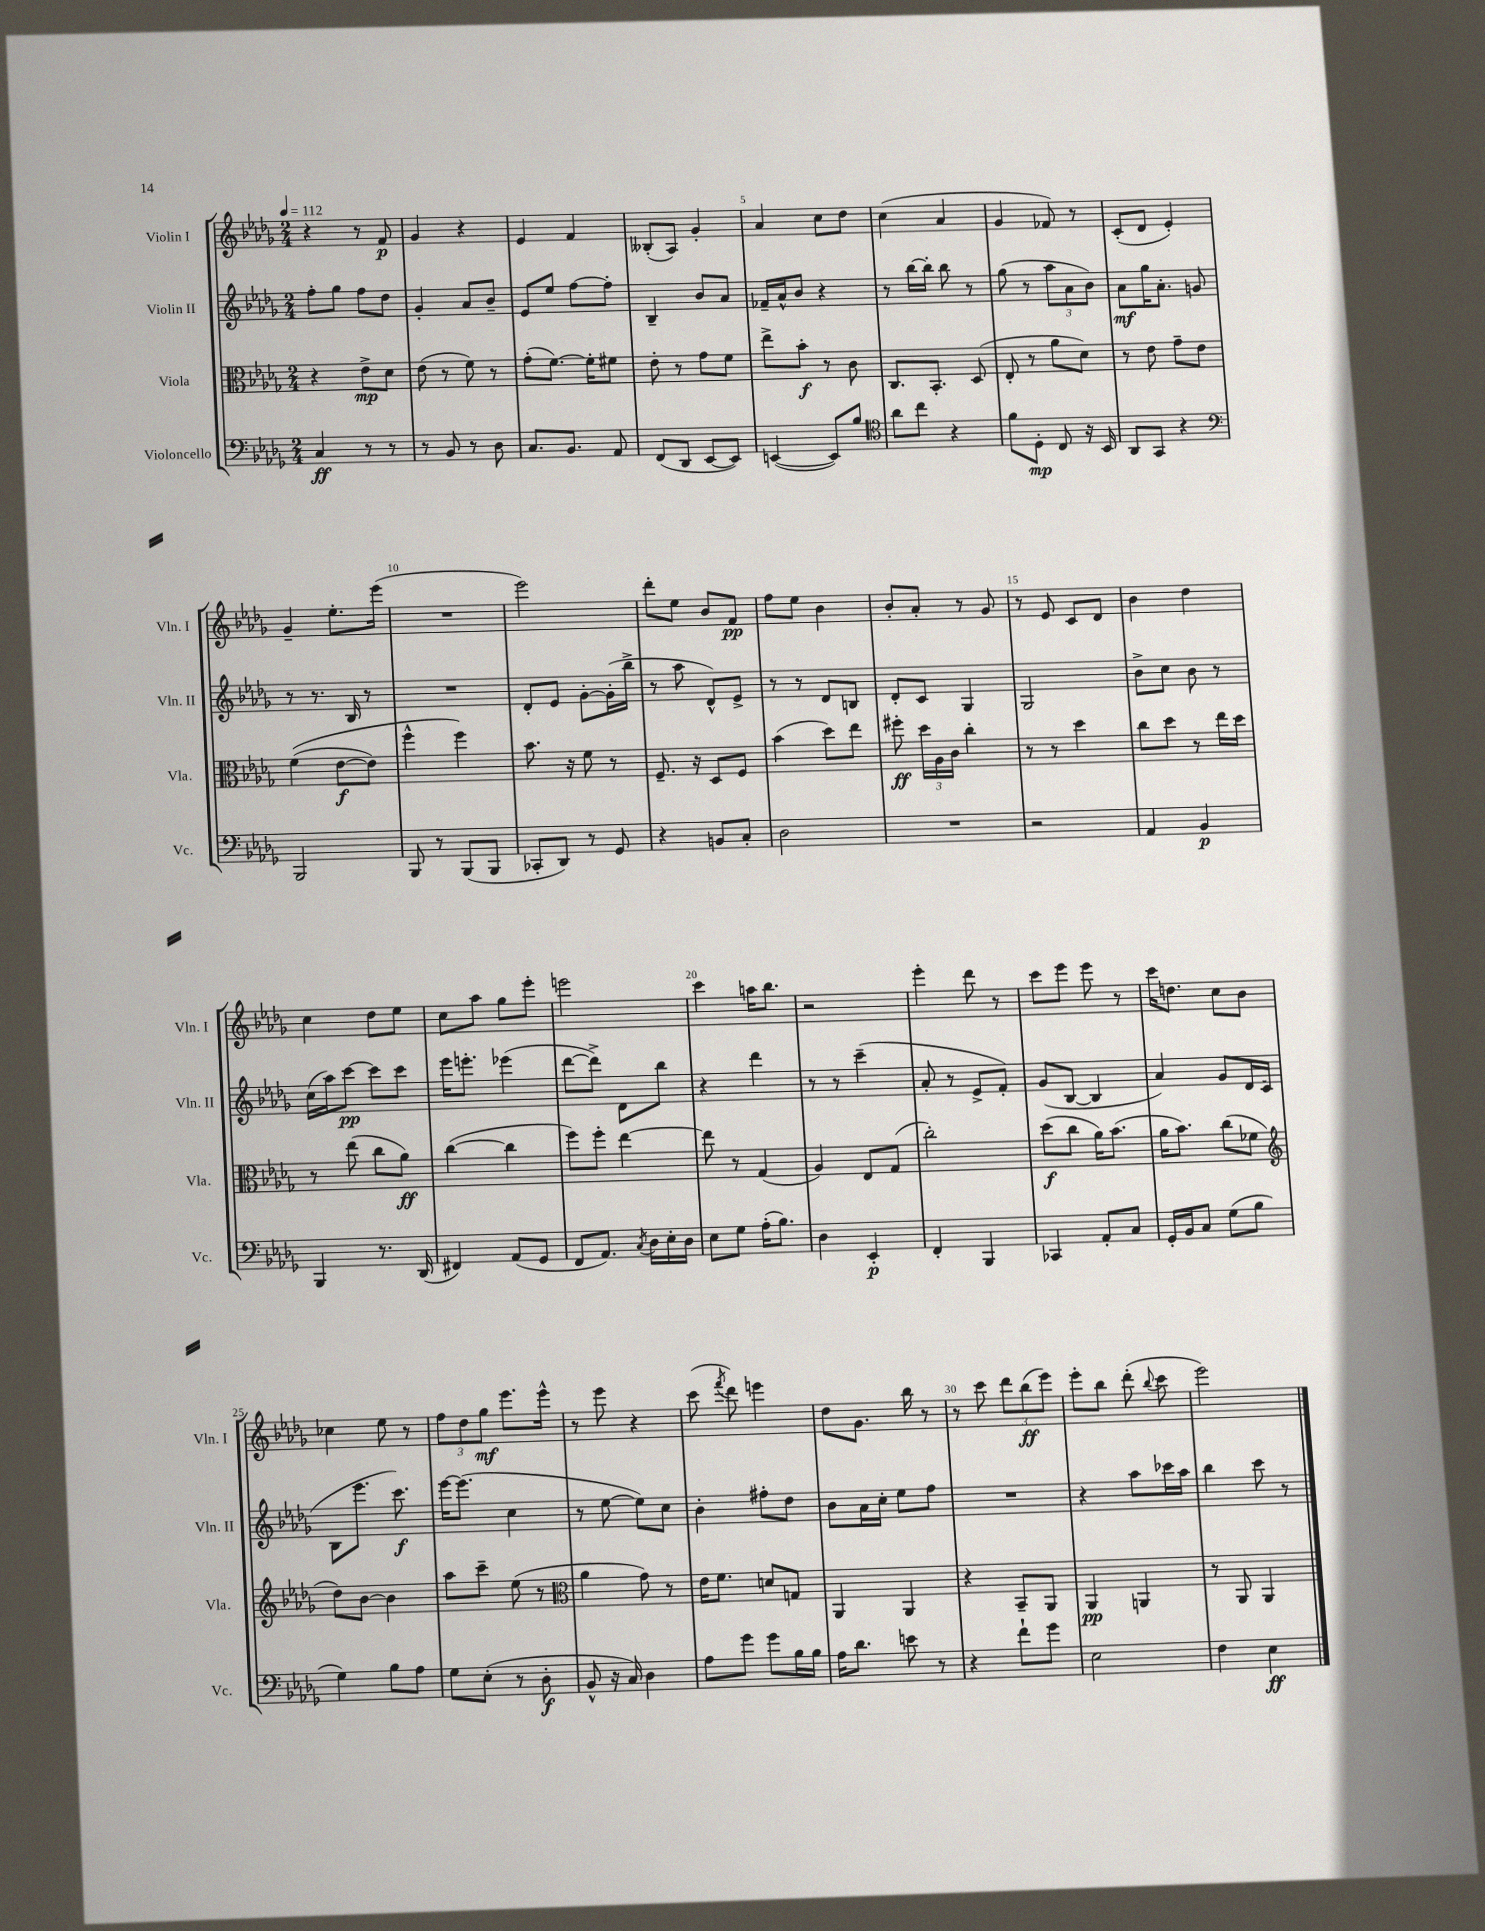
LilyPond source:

<<
\new StaffGroup <<
\new Staff = "s0" \with { instrumentName = "Violin I" shortInstrumentName = "Vln. I" } {
    \clef treble \key des \major \numericTimeSignature \time 2/4 \tempo 4 = 112
    \autoBeamOff r4 r8 f'8\p |
    ges'4 r4 |
    ees'4 f'4 |
    beses8[-.( aes8]) ges'4-. |
    aes'4 c''8[ des''8] |
    c''4( aes'4 |
    ges'4 fes'8) r8 |
    c'8[-.( des'8] ees'4-.) |
    ges'4-- ees''8.[-. ees'''16]( |
    R2 |
    ees'''2) |
    des'''8[-. ees''8] bes'8[ f'8]\pp |
    f''8[ ees''8] bes'4 |
    bes'8[-. aes'8]-. r8 ges'8 |
    r8 ees'8 c'8[ des'8] |
    bes'4 des''4 |
    c''4 des''8[ ees''8] |
    c''8[ aes''8] ges''8[ ees'''8]-. |
    e'''2 |
    c'''4 a''16[ bes''8.] |
    r2 |
    ees'''4-. des'''8 r8 |
    c'''8[ ees'''8] ees'''8 r8 |
    c'''16[ d''8.] c''8[ bes'8] |
    ces''4 ees''8 r8 |
    \tuplet 3/2 { f''8[ des''8 ges''8]\mf } ees'''8.[ ees'''16]-^ |
    r8 ees'''8 r4 |
    c'''8( \acciaccatura { f'''8 } des'''8) e'''4 |
    des''8[ ges'8.] bes''16 r8 |
    r8 c'''8 \tuplet 3/2 { des'''8[ bes''8\ff( ees'''8]) } |
    ees'''8[-. bes''8] des'''8-.( \appoggiatura { bes''8 } c'''8 |
    ees'''2) \bar "|." |
}
\new Staff = "s1" \with { instrumentName = "Violin II" shortInstrumentName = "Vln. II" } {
    \clef treble \key des \major \numericTimeSignature \time 2/4
    \autoBeamOff f''8[-. ges''8] f''8[ des''8] |
    ges'4-. aes'8[ bes'8]-- |
    ees'8[ ees''8] f''8[~ f''8]-. |
    bes4-- bes'8[ aes'8] |
    fes'16[-- aes'16-^ bes'8] r4 |
    r8 bes''16[~ bes''16]-. bes''8 r8 |
    ges''8( r8 \tuplet 3/2 { aes''8[ aes'8 bes'8]) } |
    aes'8[\mf ges''16 aes'8.]-. g'8 |
    r8 r8. bes16 r8 |
    R2 |
    des'8[-. ees'8] ges'8[~-. ges'16-.( bes''16]-> |
    r8 aes''8 des'8[-^) ees'8]-> |
    r8 r8 des'8[ b8] |
    des'8[-. c'8] ges4 |
    ges2 |
    bes'8[-> c''8] bes'8 r8 |
    c''16[( aes''16) c'''8]~\pp c'''8[ c'''8] |
    ees'''16[ e'''8.]-. ees'''4( |
    des'''8[~ des'''8]->) des'8[ bes''8] |
    r4 des'''4 |
    r8 r8 c'''4--( |
    aes'8-. r8 ees'8[-> f'8]-.) |
    ges'8[( bes8]~ bes4 |
    aes'4) ges'8[ des'16 c'16]( |
    bes8[ ees'''8.] c'''8.\f) |
    ees'''16[~ ees'''8.]( c''4 |
    r8 ees''8~ ees''8[) c''8] |
    bes'4-. fis''8[-. des''8] |
    bes'8[ aes'16 c''16]-. ees''8[ f''8] |
    R2 |
    r4 aes''8[ ces'''16 aes''16] |
    bes''4 c'''8 r8 \bar "|." |
}
\new Staff = "s2" \with { instrumentName = "Viola" shortInstrumentName = "Vla." } {
    \clef alto \key des \major \numericTimeSignature \time 2/4
    \autoBeamOff r4 ees'8[->\mp des'8] |
    ees'8( r8 f'8) r8 |
    ges'8[-.( f'8.]~) f'16[-. fis'8] |
    ees'8-. r8 ges'8[ f'8] |
    ees''8[-> bes'8]-.\f r8 c'8 |
    c8.[ bes,8.]-. des8( |
    ees8-. r8 aes'8[ des'8]) |
    r8 ees'8 ges'8[-- ees'8] |
    f'4(\( ees'8[~\f ees'8]) |
    f''4-^ f''4\) |
    bes'8. r16 f'8 r8 |
    f8.-- r16 des8[ f8] |
    bes'4( des''8[) ees''8] |
    fis''8-.\ff \tuplet 3/2 { des''16[ aes16 c'16] } c''4-. |
    r8 r8 des''4 |
    c''8[ des''8] r8 ees''16[ des''16] |
    r8 ees''8( c''8[ aes'8]\ff) |
    c''4~( c''4 |
    f''8[) f''8]-. ees''4~ |
    ees''8 r8 ges4( |
    aes4) ees8[ ges8]( |
    c''2-.) |
    des''8[\f( c''8] aes'16[) bes'8.]( |
    aes'16[ bes'8.]) c''8[( fes'8] |
    \clef treble des''8[) bes'8]~ bes'4 |
    aes''8[ c'''8]-- ees''8( r8 |
    \clef alto aes'4 ges'8) r8 |
    ees'16[ f'8.] d'8[ g8] |
    aes,4 aes,4 |
    r4 bes,8[-- aes,8] |
    aes,4\pp a,4 |
    r8 aes,8 aes,4 \bar "|." |
}
\new Staff = "s3" \with { instrumentName = "Violoncello" shortInstrumentName = "Vc." } {
    \clef bass \key des \major \numericTimeSignature \time 2/4
    \autoBeamOff c4\ff r8 r8 |
    r8 bes,8 r8 des8 |
    c8.[ bes,8.] aes,8 |
    f,8[( des,8] ees,8[~ ees,8]) |
    e,4~( e,8[) bes8] |
    \clef tenor aes'8[ c''8] r4 |
    f'8[ des8]-.\mp c8 r16 bes,16 |
    aes,8[ ges,8] r4 |
    \clef bass bes,,2 |
    bes,,8 r8 bes,,8[( bes,,8] |
    ces,8[-. des,8]) r8 ges,8 |
    r4 b,8[ c8]-. |
    des2 |
    R2 |
    r2 |
    aes,4 bes,4\p |
    bes,,4 r8. des,16( |
    fis,4) aes,8[( ges,8] |
    f,8[ aes,8.]) \acciaccatura { c8 } des16[ ees16-. des16] |
    ees8[ ges8] aes16[-.( bes8.]) |
    des4 ees,4-.\p |
    f,4-. bes,,4 |
    ces,4 aes,8[-. c8] |
    ges,16[-. bes,16 c8] ges8[( bes8] |
    ges4) bes8[ aes8] |
    ges8[ ees8]-.( r8 des8-.\f |
    bes,8-^ r16 c16) des4 |
    aes8[ ges'8] ges'8[ bes16 bes16] |
    aes16[ des'8.] e'8 r8 |
    r4 f'8[-! ges'8] |
    ees2 |
    f4 ees4\ff \bar "|." |
}
>>
>>
\layout { \context { \Score \override BarNumber.break-visibility = ##(#f #t #t) barNumberVisibility = #(every-nth-bar-number-visible 5) } }
